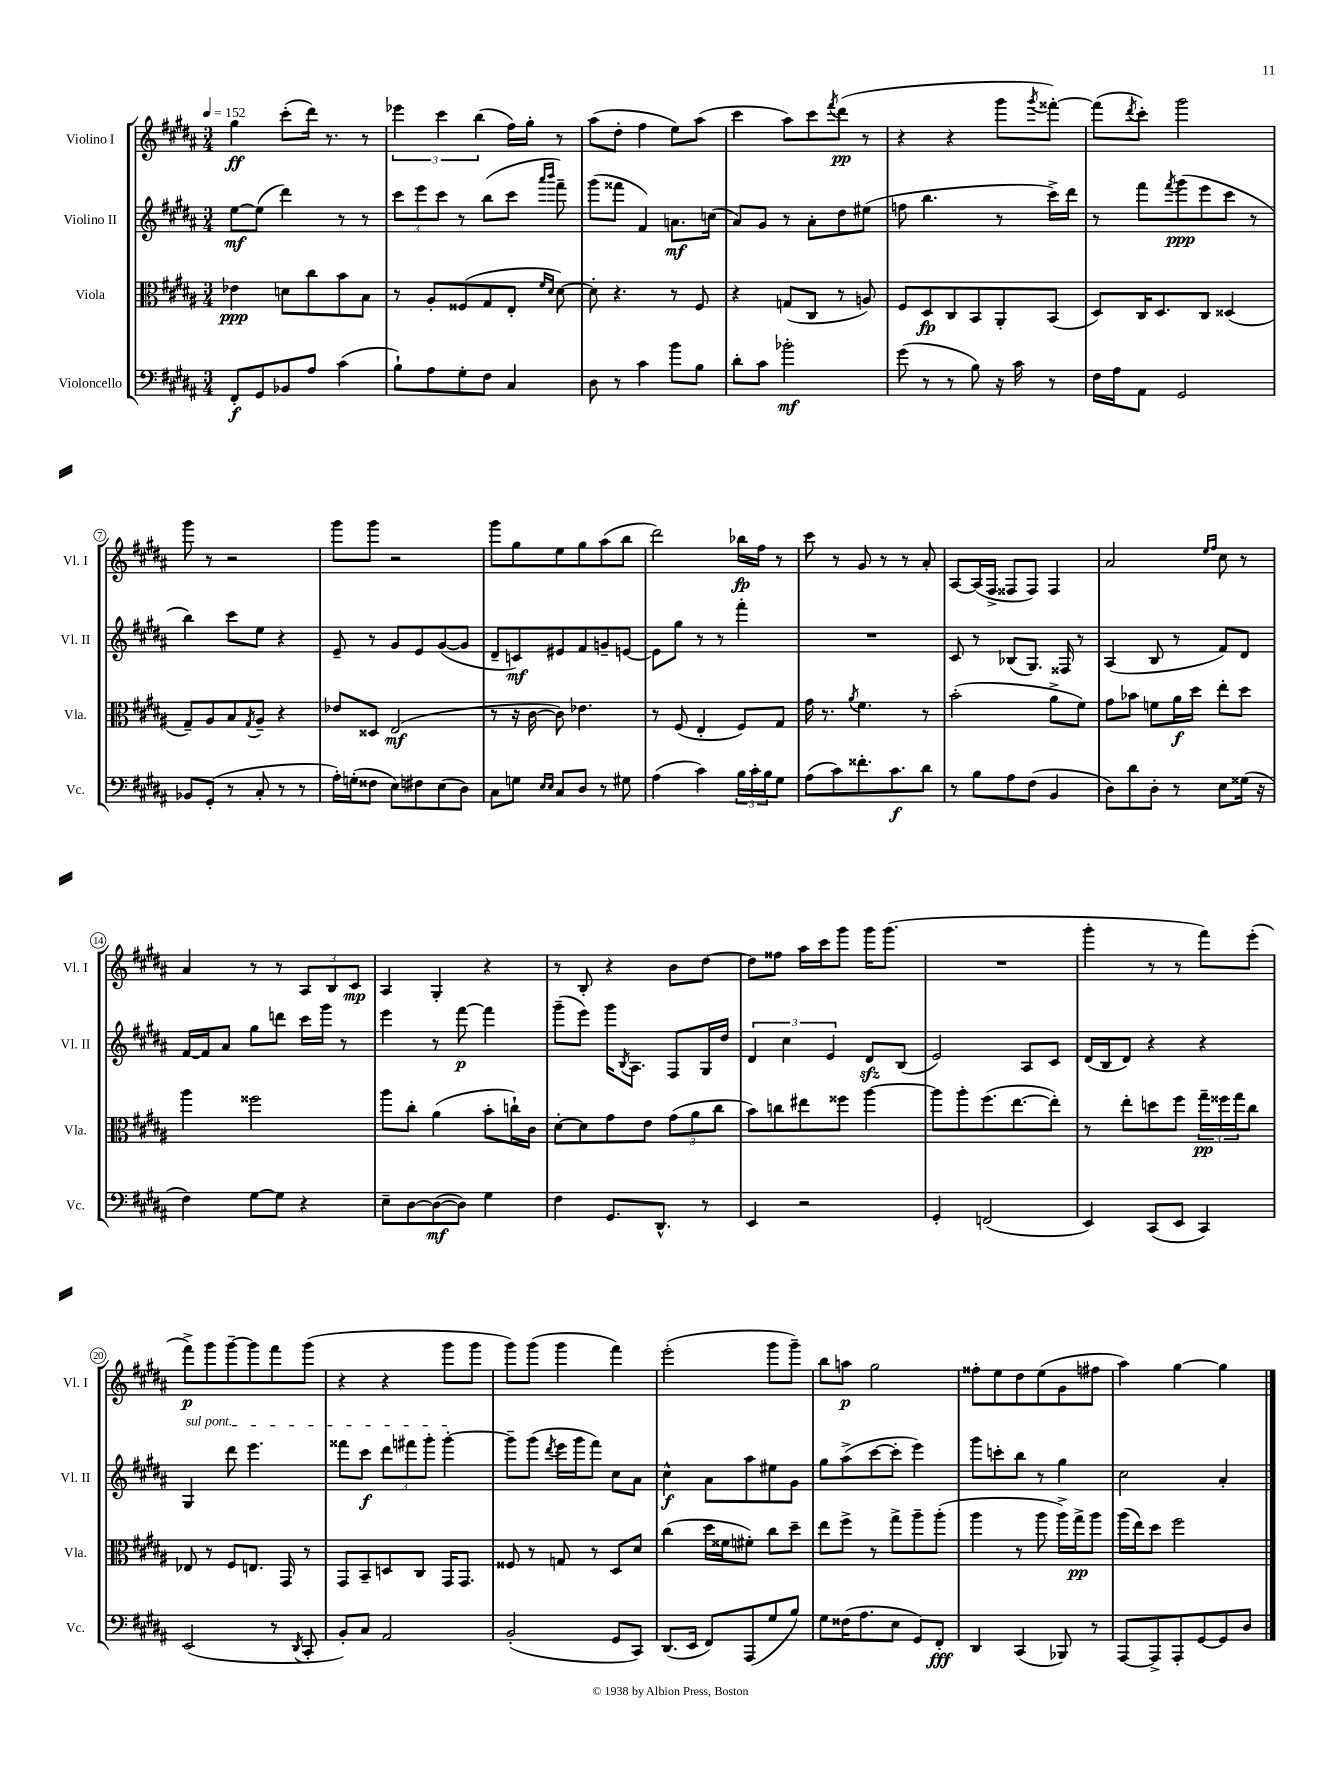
<<
\new StaffGroup <<
\new Staff = "s0" \with { instrumentName = "Violino I" shortInstrumentName = "Vl. I" } {
    \clef treble \key b \major \numericTimeSignature \time 3/4 \tempo 4 = 152
    gis''4\ff cis'''8-.( dis'''16) r8. r8 |
    \tuplet 3/2 { ees'''4 cis'''4 b''4( } fis''16) gis''16-. r8 |
    ais''8( dis''8-. fis''4 e''8) ais''8( |
    cis'''4 ais''8) cis'''8 \acciaccatura { fis'''8 } dis'''8\pp( r8 |
    r4 r4 gis'''8 \acciaccatura { gis'''8 } fisis'''8~-.) |
    fisis'''8( \acciaccatura { dis'''8 } cis'''8-.) gis'''2 |
    gis'''8 r8 r2 |
    gis'''8 gis'''8 r2 |
    gis'''8 gis''8 e''8 gis''8 ais''8( b''8 |
    dis'''2) bes''16\fp fis''16 r8 |
    cis'''8 r8 gis'8 r8 r8 ais'8-. |
    ais8~ ais16( fis16-> fisis8 fisis8) fisis4 |
    ais'2 \grace { e''16 fis''16 } cis''8 r8 |
    ais'4 r8 r8 \tuplet 3/2 { ais8 b8 cis'8\mp } |
    ais4 gis4-. r4 |
    r8 b8-. r4 b'8 dis''8~ |
    dis''8 fisis''8 ais''16 cis'''16 gis'''8 gis'''16 gis'''8.( |
    R2. |
    gis'''4-. r8 r8 fis'''8) e'''8-.( |
    fis'''8->\p) gis'''8 gis'''8~-- gis'''8 fis'''8 gis'''8( |
    r4 r4 gis'''8 gis'''8 |
    gis'''8) gis'''8( gis'''4 fis'''4) |
    e'''2-.( gis'''8 gis'''8--) |
    b''8 a''8\p gis''2 |
    fisis''8-. e''8 dis''8 e''8( gis'8 fis''8 |
    ais''4) gis''4~ gis''4 \bar "|." |
}
\new Staff = "s1" \with { instrumentName = "Violino II" shortInstrumentName = "Vl. II" } {
    \clef treble \key b \major \numericTimeSignature \time 3/4
    e''8~\mf e''8( dis'''4) r8 r8 |
    \tuplet 3/2 { cis'''8 e'''8 cis'''8 } r8 b''8( cis'''8 \grace { ais'''16 b'''16 } fis'''8--) |
    gis'''8( fisis'''8 fis'4) a'8.\mf c''16( |
    ais'8) gis'8 r8 ais'8-. dis''8 eis''8( |
    f''8 b''4. r8 cis'''16->) dis'''16 |
    r8 fis'''8 \acciaccatura { fis'''8 } gis'''8\ppp( e'''8 cis'''8 r8 |
    b''4) cis'''8 e''8 r4 |
    e'8-- r8 gis'8 e'8 gis'8~( gis'8 |
    dis'8-- c'8\mf) eis'8 fis'8 g'8-- e'8~ |
    e'8 gis''8 r8 r8 fis'''4-. |
    R2. |
    cis'8 r8 bes8( gis8.) fisis16 r8 |
    ais4( b8 r8 fis'8) dis'8 |
    fis'16~ fis'16 ais'8 gis''8 d'''8 cis'''16 gis'''16 r8 |
    e'''4 r8 fis'''8~\p fis'''4 |
    gis'''8--( e'''8) gis'''16 \acciaccatura { b8 } ais8. fis8 gis16 dis''16 |
    \tuplet 3/2 { dis'4 cis''4 e'4 } dis'8\sfz b8( |
    e'2) ais8 cis'8 |
    dis'16( b16 dis'8) r4 r4 |
    \once \override TextSpanner.bound-details.left.text = \markup { \italic "sul pont." } gis4\startTextSpan dis'''8 e'''4. |
    fisis'''8 cis'''8\f \tuplet 3/2 { dis'''8 fis'''8 gis'''8-. } gis'''4~-.\stopTextSpan |
    gis'''8-- gis'''8( \acciaccatura { dis'''8 } e'''16 gis'''16 fis'''8) cis''8 ais'8 |
    cis''4-^\f ais'8 ais''8 eis''8 gis'8 |
    gis''8 ais''8->( cis'''8~ cis'''8-. e'''4) |
    gis'''8 c'''8-. b''8 r8 gis''4 |
    cis''2 ais'4-. \bar "|." |
}
\new Staff = "s2" \with { instrumentName = "Viola" shortInstrumentName = "Vla." } {
    \clef alto \key b \major \numericTimeSignature \time 3/4
    ees'4\ppp d'8 cis''8 b'8 b8 |
    r8 ais8-. fisis8( gis8 e8-. \grace { fis'16 dis'16 } dis'8~) |
    dis'8-. r4. r8 fis8 |
    r4 g8( cis8 r8 a8) |
    fis8 dis8\fp cis8 b,8 ais,8-. b,8( |
    dis8) cis16 dis8. cis8 disis4( |
    gis8--) ais8 b8 \acciaccatura { gis8 } ais8-- r4 |
    ees'8 disis8 e2\mf( |
    r8 r16 cis'16~ cis'8) ees'4. |
    r8 fis8( e4-. fis8) gis8 |
    gis'16 r8. \acciaccatura { ais'8 } fis'4. r8 |
    b'2-.( ais'8-> fis'8) |
    gis'8 bes'8 f'8 ais'16\f dis''16 e''8-. dis''8 |
    ais''4 fisis''2 |
    ais''8 cis''8-. ais'4( b'8-. c''16-!) cis'16 |
    dis'8~-. dis'8 gis'8 e'8 \tuplet 3/2 { gis'8( ais'8 cis''8 } |
    b'8) c''8 eis''8 fisis''8 ais''4~ |
    ais''8 ais''8-. fis''8.( e''8.~ e''8-.) |
    r8 e''8-. d''8 fis''8 \tuplet 3/2 { gis''16--\pp fisis''16 gis''16 } cis''8 |
    ees8 r8 fis8 e8. gis,16 r8 |
    gis,8 b,8-- d8 cis8 gis,16 gis,8. |
    fisis8 r8 g8 r8 dis8 dis'8 |
    cis''4( dis''16 fisis'16 fis'8-.) cis''8 dis''8-- |
    e''8 fis''8-> r8 gis''8-> ais''8-- ais''8-.( |
    ais''4 r8 ais''8 ais''16->) gis''16->\pp ais''8 |
    ais''16( e''16) dis''8 fis''2 \bar "|." |
}
\new Staff = "s3" \with { instrumentName = "Violoncello" shortInstrumentName = "Vc." } {
    \clef bass \key b \major \numericTimeSignature \time 3/4
    fis,8-.\f gis,8 bes,8 ais8 cis'4( |
    b8-!) ais8 gis8-. fis8 cis4 |
    dis8 r8 cis'4 b'8 b8 |
    dis'8-. cis'8 bes'2-.\mf |
    gis'8( r8 r8 b8) r16 cis'16 r8 |
    fis16 ais16 ais,8 gis,2 |
    bes,8 gis,8-.( r8 cis8-. r8 r8 |
    ais16-.) g16-.( fisis8 e8) fis8 e8( dis8) |
    cis8 g8 \grace { e16 e16 } cis8 dis8 r8 gis8 |
    ais4( cis'4) \tuplet 3/2 { b16 cis'16-. b16 } gis8 |
    ais8( cis'8) fisis'8.-. cis'8.\f dis'8 |
    r8 b8 ais8 fis8( b,4 |
    dis8) dis'8 dis8-. r8 e8 gisis16( r16 |
    fis4) gis8~ gis8 r4 |
    e8-- dis8~ dis8~\mf( dis8) gis4 |
    fis4 gis,8. dis,8.-^ r8 |
    e,4 r2 |
    gis,4-. f,2( |
    e,4) cis,8( e,8 cis,4) |
    e,2( r8 \acciaccatura { dis,8 } cis,8-. |
    b,8-.) cis8 ais,2 |
    b,2-.( gis,8 cis,8) |
    dis,8.( e,16 fis,8) ais,,8( gis8 b8) |
    gis8 fisis16( ais8. e8 gis,8) fis,8-.\fff |
    dis,4 cis,4( bes,,8) r8 |
    ais,,8~ ais,,8-> ais,,8-. gis,8~ gis,8 dis8 \bar "|." |
}
>>
>>
\layout { \context { \Score \override BarNumber.stencil = #(make-stencil-circler 0.1 0.3 ly:text-interface::print) } }
